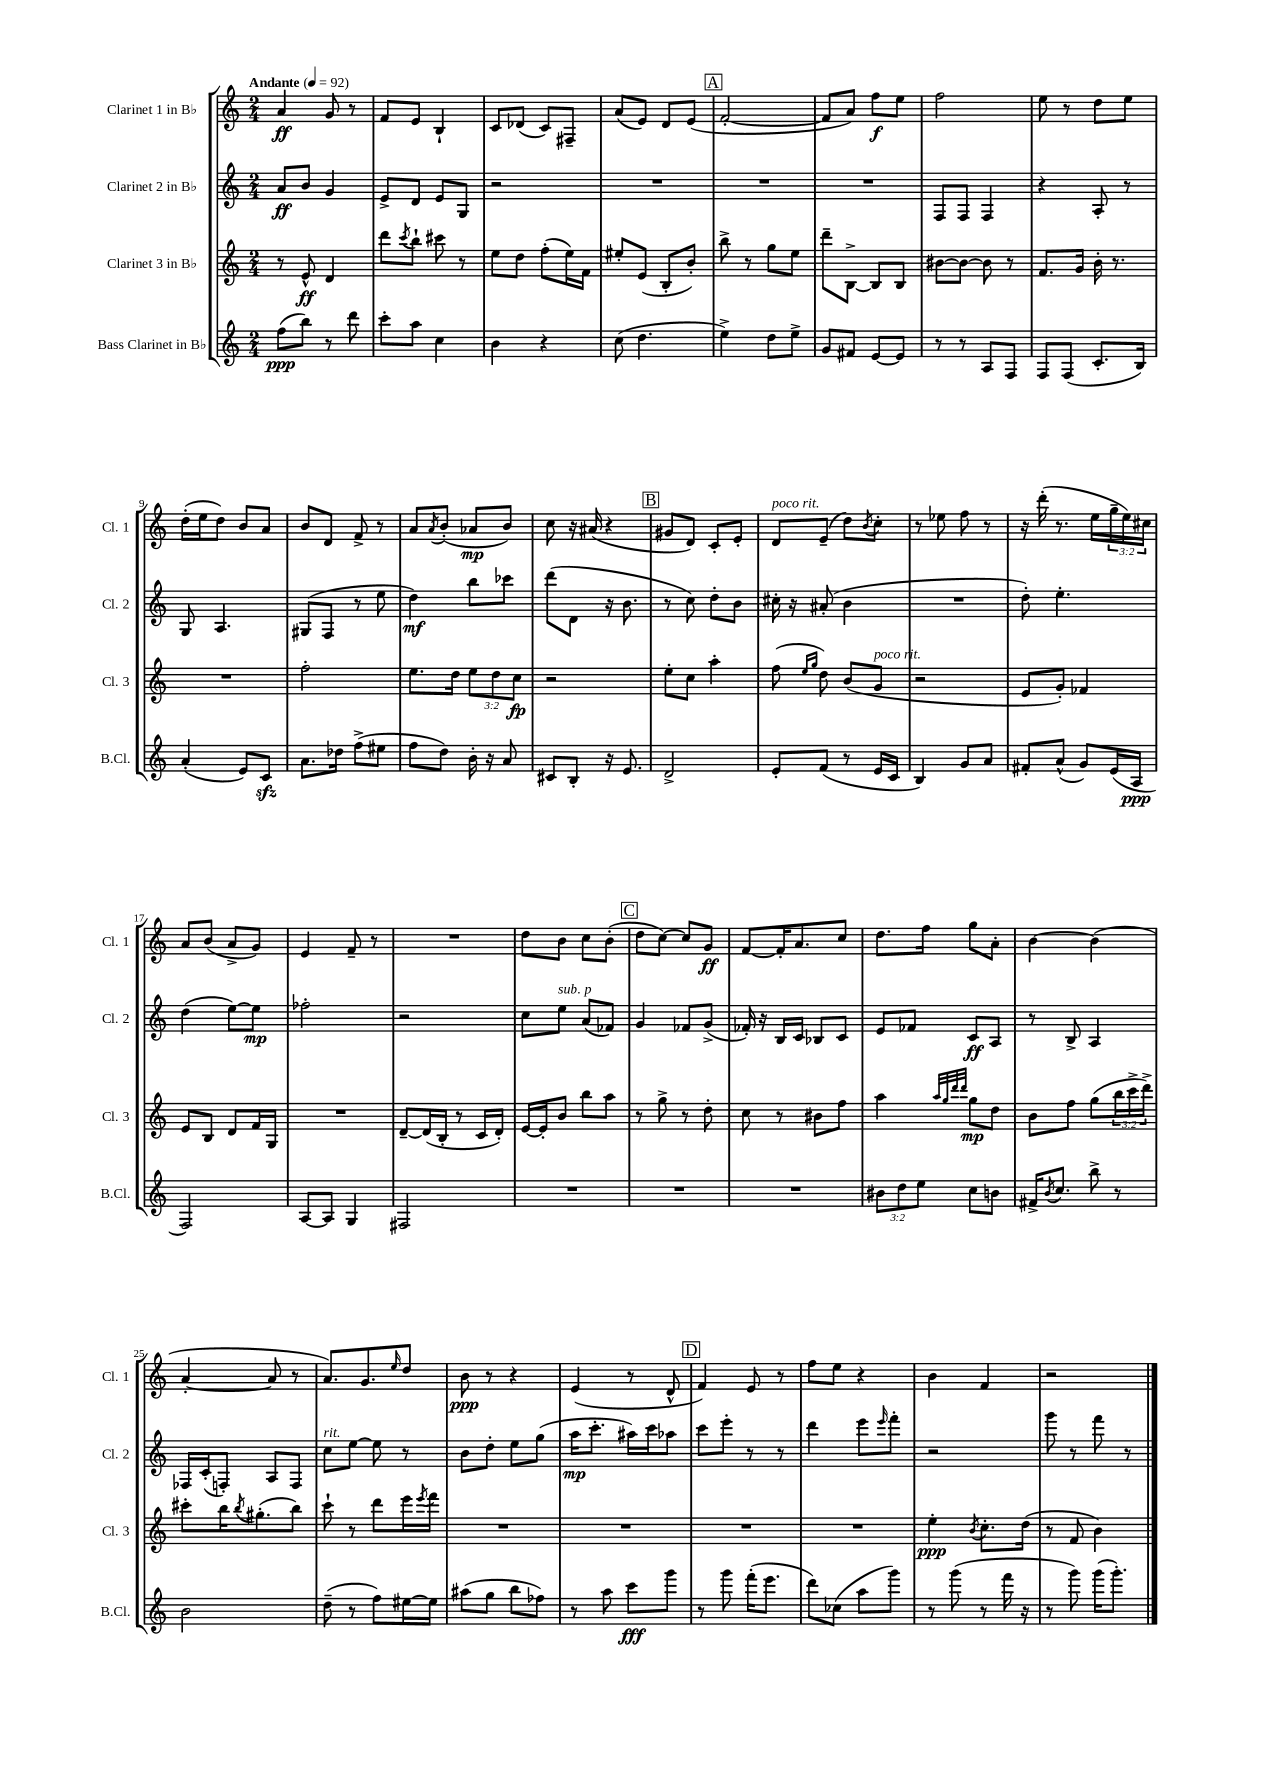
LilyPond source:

<<
\new StaffGroup <<
\new Staff = "s0" \with { instrumentName = "Clarinet 1 in Bb" shortInstrumentName = "Cl. 1" } {
    \clef treble \key c \major \numericTimeSignature \time 2/4 \override Staff.TupletNumber.text = #tuplet-number::calc-fraction-text \tempo "Andante" 4 = 92
    a'4\ff g'8 r8 |
    f'8 e'8 b4-! |
    c'8 des'8( c'8) fis8-- |
    a'8( e'8) d'8 e'8( |
    \mark \markup { \box "A" } f'2~-. |
    f'8 a'8) f''8\f e''8 |
    f''2 |
    e''8 r8 d''8 e''8 |
    d''16-.( e''16 d''8) b'8 a'8 |
    b'8 d'8 f'8-> r8 |
    a'8 \acciaccatura { a'8 } b'8-.( aes'8\mp b'8) |
    c''8 r16 ais'16( r4 |
    \mark \markup { \box "B" } gis'8 d'8) c'8-. e'8-. |
    d'8^\markup { \italic "poco rit." } e'8--( d''8) \acciaccatura { b'8 } c''8-. |
    r8 ees''8 f''8 r8 |
    r16 d'''16-.( r8. e''16 \tuplet 3/2 { g''16-- e''16) cis''16 } |
    a'8 b'8( a'8-> g'8) |
    e'4 f'8-- r8 |
    R2 |
    d''8 b'8 c''8 b'8-.( |
    \mark \markup { \box "C" } d''8 c''8~) c''8 g'8\ff |
    f'8~ f'16-. a'8. c''8 |
    d''8. f''16 g''8 a'8-. |
    b'4~ b'4( |
    a'4~-. a'8 r8 |
    a'8.) g'8. \grace { e''16 } d''8 |
    b'8\ppp r8 r4 |
    e'4( r8 d'8-^ |
    \mark \markup { \box "D" } f'4) e'8 r8 |
    f''8 e''8 r4 |
    b'4 f'4 |
    r2 \bar "|." |
}
\new Staff = "s1" \with { instrumentName = "Clarinet 2 in Bb" shortInstrumentName = "Cl. 2" } {
    \clef treble \key c \major \numericTimeSignature \time 2/4
    a'8\ff b'8 g'4 |
    e'8-> d'8 e'8 g8 |
    r2 |
    R2 |
    \mark \markup { \box "A" } R2 |
    R2 |
    f8 f8 f4 |
    r4 a8-. r8 |
    g8 a4. |
    gis8( f8 r8 e''8 |
    d''4\mf) b''8 ces'''8 |
    d'''8( d'8 r16 b'8. |
    \mark \markup { \box "B" } r8 c''8) d''8-. b'8 |
    cis''16-. r16 ais'8-.( b'4 |
    R2 |
    d''8-.) e''4.-. |
    d''4( e''8~) e''8\mp |
    fes''2-. |
    r2 |
    c''8 e''8^\markup { \italic "sub. p" } a'8( fes'8) |
    \mark \markup { \box "C" } g'4 fes'8 g'8->( |
    fes'16-.) r16 b16 c'16 bes8 c'8 |
    e'8 fes'8 c'8\ff a8 |
    r8 b8-> a4 |
    fes16 c'16-.( f8-.) a8 f8 |
    c''8^\markup { \italic "rit." } e''8~ e''8 r8 |
    b'8 d''8-. e''8 g''8( |
    a''16\mp c'''8.-. ais''16) c'''16 aes''8 |
    \mark \markup { \box "D" } c'''8 e'''8-. r8 r8 |
    d'''4 e'''8 \grace { e'''16 } f'''8-. |
    r2 |
    g'''8 r8 f'''8 r8 \bar "|." |
}
\new Staff = "s2" \with { instrumentName = "Clarinet 3 in Bb" shortInstrumentName = "Cl. 3" } {
    \clef treble \key c \major \numericTimeSignature \time 2/4 \override Staff.TupletNumber.text = #tuplet-number::calc-fraction-text
    r8 e'8-^\ff d'4 |
    d'''8 \acciaccatura { c'''8 } b''8-! cis'''8 r8 |
    e''8 d''8 f''8-.( e''16) f'16 |
    eis''8-. e'8( b8-. b'8-.) |
    \mark \markup { \box "A" } b''8-> r8 g''8 e''8 |
    d'''8-- b8~-> b8 b8 |
    bis'8~ bis'8~ bis'8 r8 |
    f'8. g'16 b'16-. r8. |
    R2 |
    f''2-. |
    e''8. d''16 \tuplet 3/2 { e''8 d''8 c''8\fp } |
    r2 |
    \mark \markup { \box "B" } e''8-. c''8 a''4-. |
    f''8( \grace { e''16 g''16 } d''8) b'8( g'8^\markup { \italic "poco rit." } |
    r2 |
    e'8 g'8-.) fes'4 |
    e'8 b8 d'8 f'16 g16 |
    R2 |
    d'8~-- d'16( b16-. r8 c'16 d'16-.) |
    e'16~ e'16-. b'8 b''8 a''8 |
    \mark \markup { \box "C" } r8 g''8-> r8 d''8-. |
    c''8 r8 bis'8 f''8 |
    a''4 \grace { a''32 g''32 d'''32 d'''32 } g''8\mp d''8 |
    b'8 f''8 g''8( \tuplet 3/2 { b''16 c'''16-> d'''16->) } |
    cis'''8-. b''16 \acciaccatura { b''8 } gis''8.-.( b''8) |
    c'''8-! r8 d'''8 e'''16 \acciaccatura { e'''8 } f'''16 |
    R2 |
    R2 |
    \mark \markup { \box "D" } R2 |
    R2 |
    e''4-.\ppp \acciaccatura { b'8 } c''8.-. d''16( |
    r8 f'8 b'4) \bar "|." |
}
\new Staff = "s3" \with { instrumentName = "Bass Clarinet in Bb" shortInstrumentName = "B.Cl." } {
    \clef treble \key c \major \numericTimeSignature \time 2/4 \override Staff.TupletNumber.text = #tuplet-number::calc-fraction-text
    f''8\ppp( b''8) r8 d'''8 |
    c'''8-. a''8 c''4 |
    b'4 r4 |
    c''8( d''4. |
    \mark \markup { \box "A" } e''4->) d''8 e''8-> |
    g'8 fis'8 e'8~ e'8 |
    r8 r8 a8 f8 |
    f8 f8( c'8.-. b16) |
    a'4-.( e'8) c'8\sfz |
    a'8. des''16 f''8->( eis''8 |
    f''8 d''8) b'16-. r16 a'8 |
    cis'8 b8-. r16 e'8. |
    \mark \markup { \box "B" } d'2-> |
    e'8-. f'8( r8 e'16 c'16 |
    b4) g'8 a'8 |
    fis'8-. a'8-^( g'8) e'16( a16\ppp |
    f2) |
    a8~ a8 g4 |
    fis2 |
    R2 |
    \mark \markup { \box "C" } R2 |
    R2 |
    \tuplet 3/2 { bis'8 d''8 e''8 } c''8 b'8 |
    fis'16-> \acciaccatura { b'8 } c''8. b''8-> r8 |
    b'2 |
    d''8--( r8 f''8) eis''16~ eis''16 |
    ais''8( g''8 b''8 fes''8) |
    r8 a''8 c'''8\fff g'''8 |
    \mark \markup { \box "D" } r8 g'''8 f'''16-.( e'''8. |
    d'''8) ces''8( a''8 g'''8) |
    r8 g'''8( r8 f'''16 r16 |
    r8 g'''8) g'''16( g'''8.-.) \bar "|." |
}
>>
>>
